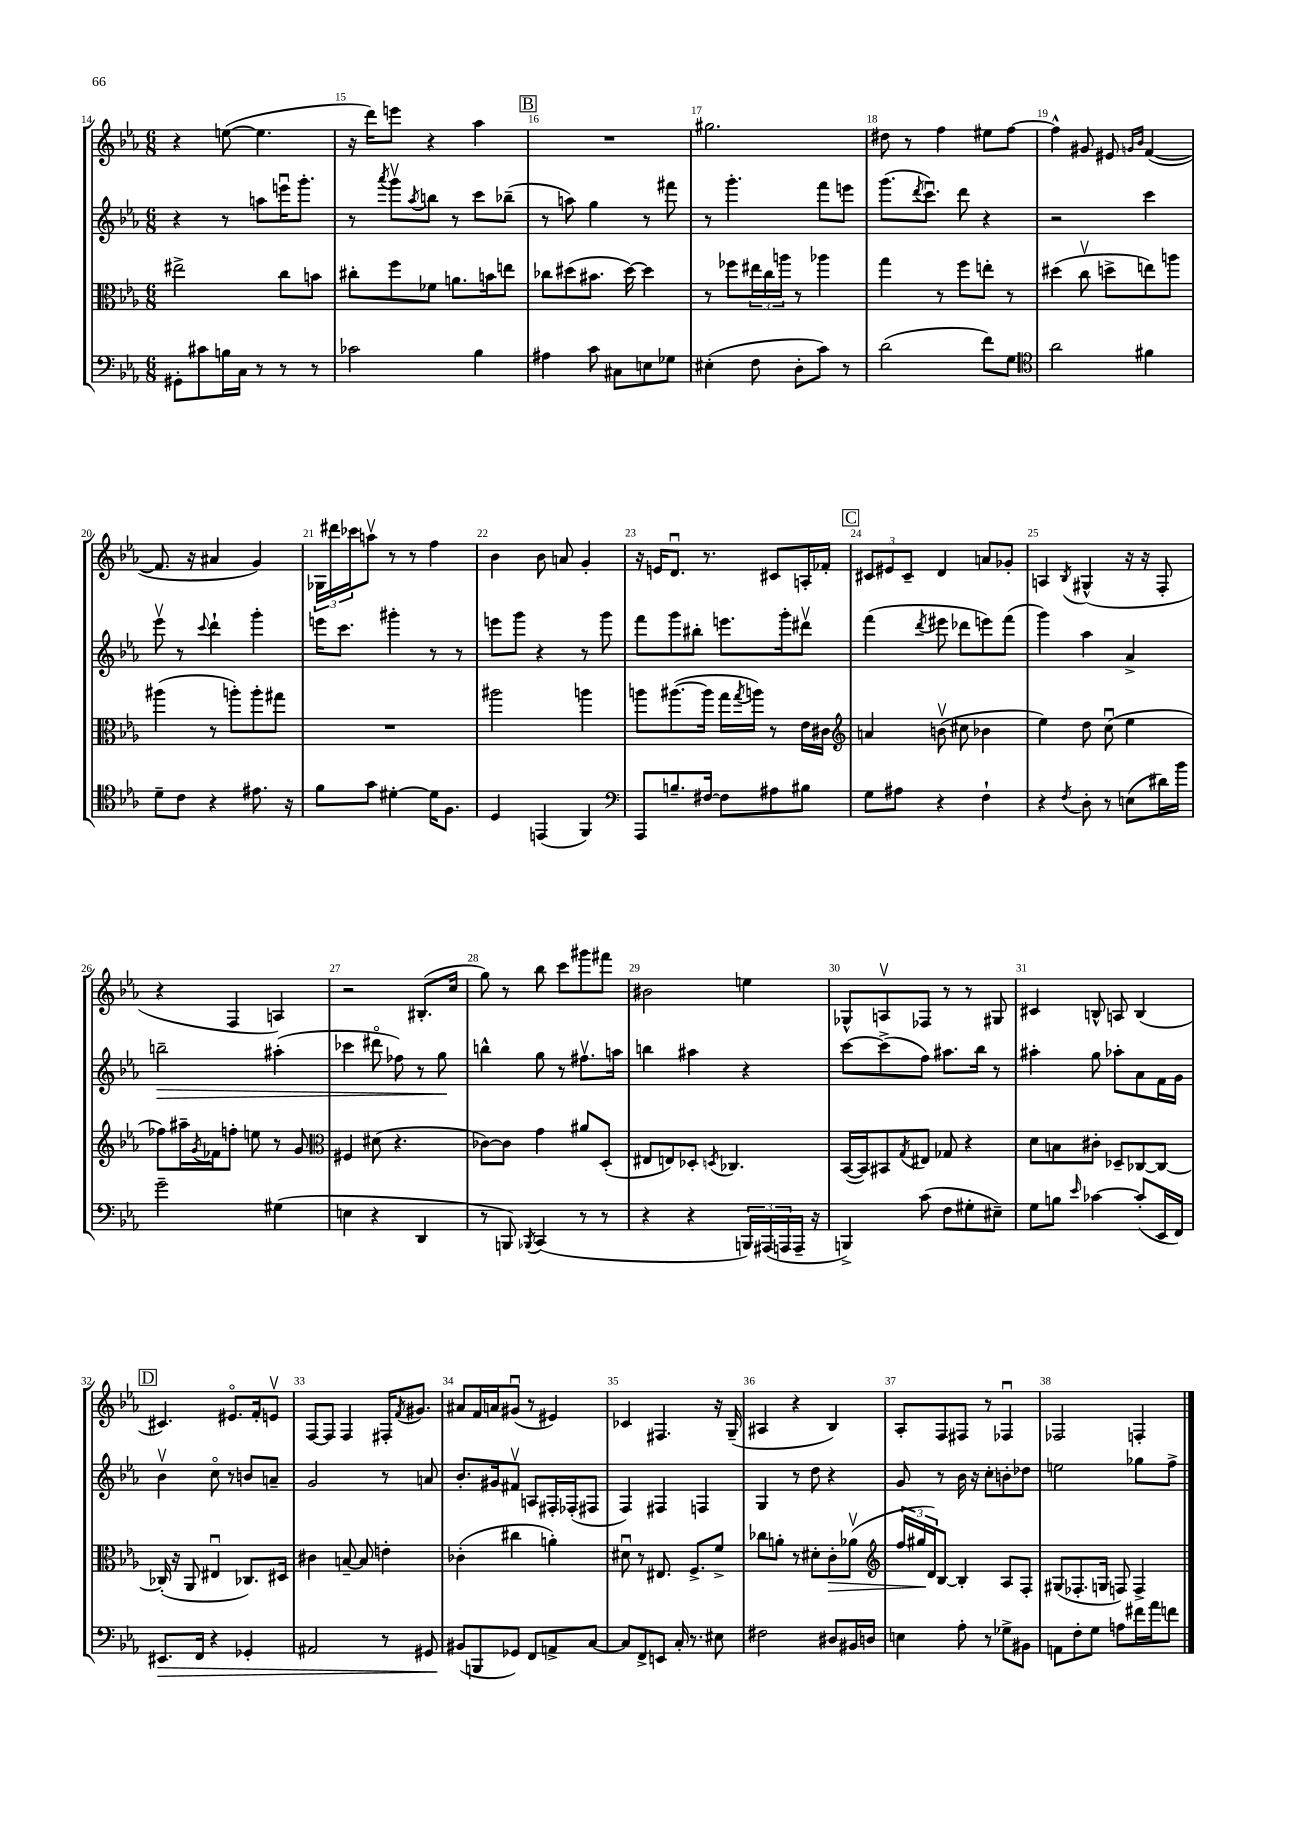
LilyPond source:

<<
\new StaffGroup <<
\new Staff = "s0" {
    \clef treble \key ees \major \numericTimeSignature \time 6/8
    r4 e''8~( e''4. |
    r16 d'''16) e'''8 r4 aes''4 |
    \mark \markup { \box "B" } R2. |
    gis''2. |
    dis''8 r8 f''4 eis''8 f''8~ |
    f''4-^ gis'8 eis'8 \grace { g'16 bes'16 } f'4~( |
    f'8. r16 ais'4 g'4) |
    \tuplet 3/2 { ges16 dis'''16 ces'''16 } a''8\upbow r8 r8 f''4 |
    bes'4 bes'8 a'8 g'4-. |
    r16 e'16 d'8.\downbow r8. cis'8 a16-. fes'16-. |
    \mark \markup { \box "C" } \tuplet 3/2 { cis'8 eis'8 cis'8-- } d'4 a'8 ges'8-. |
    a4 \acciaccatura { bes8 } gis4-^( r16 r16 f8-. |
    r4 f4 a4) |
    r2 bis8.-.( c''16 |
    g''8) r8 bes''8 c'''8 gis'''8 fis'''8 |
    bis'2 e''4 |
    ges8-^ a8\upbow fes8 r8 r8 gis8 |
    cis'4 b8-^ a8 b4( |
    \mark \markup { \box "D" } cis'4.) eis'8.\flageolet f'16-. e'8\upbow |
    f8~ f8 f4 fis16-. \acciaccatura { f'8 } gis'8. |
    ais'8 f'16 a'16 gis'8\downbow( r8 eis'4) |
    ces'4 fis4. r16 g16--( |
    ais4 r4 bes4) |
    aes8-. f8 fis8 r8 fes4\downbow |
    fes2 f4-. \bar "|." |
}
\new Staff = "s1" {
    \clef treble \key ees \major \numericTimeSignature \time 6/8
    r4 r8 a''8 e'''16\downbow g'''8.-. |
    r8 \acciaccatura { aes'''8 } g'''8\upbow \acciaccatura { aes''8 } b''8 r8 c'''8 bes''8--( |
    \mark \markup { \box "B" } r8 a''8) g''4 r8 fis'''8 |
    r8 g'''4.-. f'''8 e'''8 |
    g'''8.( \acciaccatura { d'''8 } c'''8.\downbow) d'''8 r4 |
    r2 c'''4 |
    ees'''8\upbow r8 \appoggiatura { c'''8 } d'''4-! g'''4-. |
    e'''16 c'''8. gis'''4-. r8 r8 |
    e'''8 g'''8 r4 r8 g'''8 |
    f'''8 g'''8 bis''8-. e'''8. g'''16-. dis'''8\upbow |
    \mark \markup { \box "C" } f'''4( \acciaccatura { d'''8 } eis'''8 des'''8 e'''8) f'''8( |
    g'''4) aes''4 aes'4-> |
    b''2--\> ais''4-.( |
    ces'''4 dis'''8\flageolet fes''8) r8 g''8\! |
    b''4-^ g''8 r8 fis''8.\upbow a''16 |
    b''4 ais''4 r4 |
    c'''8~ c'''8->( f''8) ais''8. bes''16 r8 |
    ais''4-. g''8 aes''8-. aes'8 f'16 g'16 |
    \mark \markup { \box "D" } bes'4\upbow c''8\flageolet r8 b'8 a'8-- |
    g'2 r8 a'8 |
    bes'8.-. gis'16 fis'8\upbow a8 fis16-. fes16-.( fis8 |
    f4) fis4 f4 |
    g4 r8 d''8 r4 |
    g'8 r8 bes'16 r16 c''8-. b'8-. des''8 |
    e''2 ges''8 f''8-> \bar "|." |
}
\new Staff = "s2" {
    \clef alto \key ees \major \numericTimeSignature \time 6/8
    eis''2-> c''8 b'8 |
    cis''8-. f''8 fes'8 a'8. b'16 e''8 |
    \mark \markup { \box "B" } ces''8 dis''8( bis'8. dis''16~) dis''4 |
    r8 fes''8 \tuplet 3/2 { eis''16 c''16 a''16 } r8 aes''4 |
    g''4 r8 f''8 e''8-. r8 |
    dis''4( c''8\upbow d''8-> e''8) a''8 |
    ais''4( r8 a''8-.) a''8-. gis''8 |
    R2. |
    ais''2 a''4 |
    a''8 ais''8.~( ais''16 g''16 \acciaccatura { g''8 } a''16) r8 ees'16 cis'16 |
    \mark \markup { \box "C" } \clef treble a'4 b'8\upbow( cis''8 bes'4 |
    ees''4) d''8 c''8\downbow( ees''4 |
    fes''8) ais''16-- \acciaccatura { g'8 } fes'16 f''8-. e''8 r8 g'8 |
    \clef alto fis4 dis'8( r4. |
    ces'8~) ces'8 g'4 ais'8 d8-.( |
    eis8 e8) des8-. \acciaccatura { d8 } ces4. |
    bes,16~( bes,16) bis,8 \acciaccatura { g8 } eis8 ges8 r4 |
    d'8 b8 cis'8-. des8-- ces8~ ces8~ |
    \mark \markup { \box "D" } ces16-.( r16 aes,8 eis4\downbow ces8.) dis16 |
    cis'4 b8~-- b8 e'4-. |
    ces'4-.( cis''4 a'4-.) |
    dis'8\downbow r8 eis8. f8.-> f'8-> |
    ces''8 a'8-. r8 dis'8-. c'8-.\> aes'8\upbow( |
    \clef treble \tuplet 3/2 { f''16 gis''16\! d'16) } bes8~ bes4-. aes8 f8-. |
    gis8( fes8.-. g16 f8) f4-> \bar "|." |
}
\new Staff = "s3" {
    \clef bass \key ees \major \numericTimeSignature \time 6/8
    gis,8-. cis'8 b16 c16 r8 r8 r8 |
    ces'2 bes4 |
    \mark \markup { \box "B" } ais4 c'8 cis8 e8 ges8 |
    eis4-.( f8 d8-. c'8) r8 |
    d'2( f'8) g8 |
    \clef tenor aes'2 fis'4 |
    d'8-- c'8 r4 eis'8. r16 |
    f'8 g'8 dis'4~-. dis'16 f8. |
    d4 e,4( f,4) |
    \clef bass aes,,8 b8.-- fis16~ fis8 ais8 bis8 |
    \mark \markup { \box "C" } g8 ais8 r4 f4-! |
    r4 \acciaccatura { f8 } d8-. r8 e8( dis'16) bes'16 |
    g'2-- gis4( |
    e4 r4 d,4 |
    r8 b,,8) \acciaccatura { bes,,8 } c,4( r8 r8 |
    r4 r4 \tuplet 3/2 { b,,16) ais,,16( a,,16 } a,,16-- r16 |
    b,,4->) c'8( f8 gis8-. eis8--) |
    g8 b8 \grace { ees'16 } ces'4~ ces'8-.( ees,16 f,16) |
    \mark \markup { \box "D" } eis,8.\> f,16 r4 ges,4-. |
    ais,2 r8 gis,8 |
    bis,8\!( b,,8 ges,8) f,8 a,8-> c8~ |
    c8 f,8-> e,8 c16-. r8. eis8 |
    fis2 dis8 bis,16 d16 |
    e4 aes8-. r8 ges8-> bis,8 |
    a,8 f8-. g8 a8 fis'16 aes'16 f'8 \bar "|." |
}
>>
>>
\layout { \context { \Score currentBarNumber = #14 \override BarNumber.break-visibility = ##(#f #t #t) barNumberVisibility = #all-bar-numbers-visible } }
